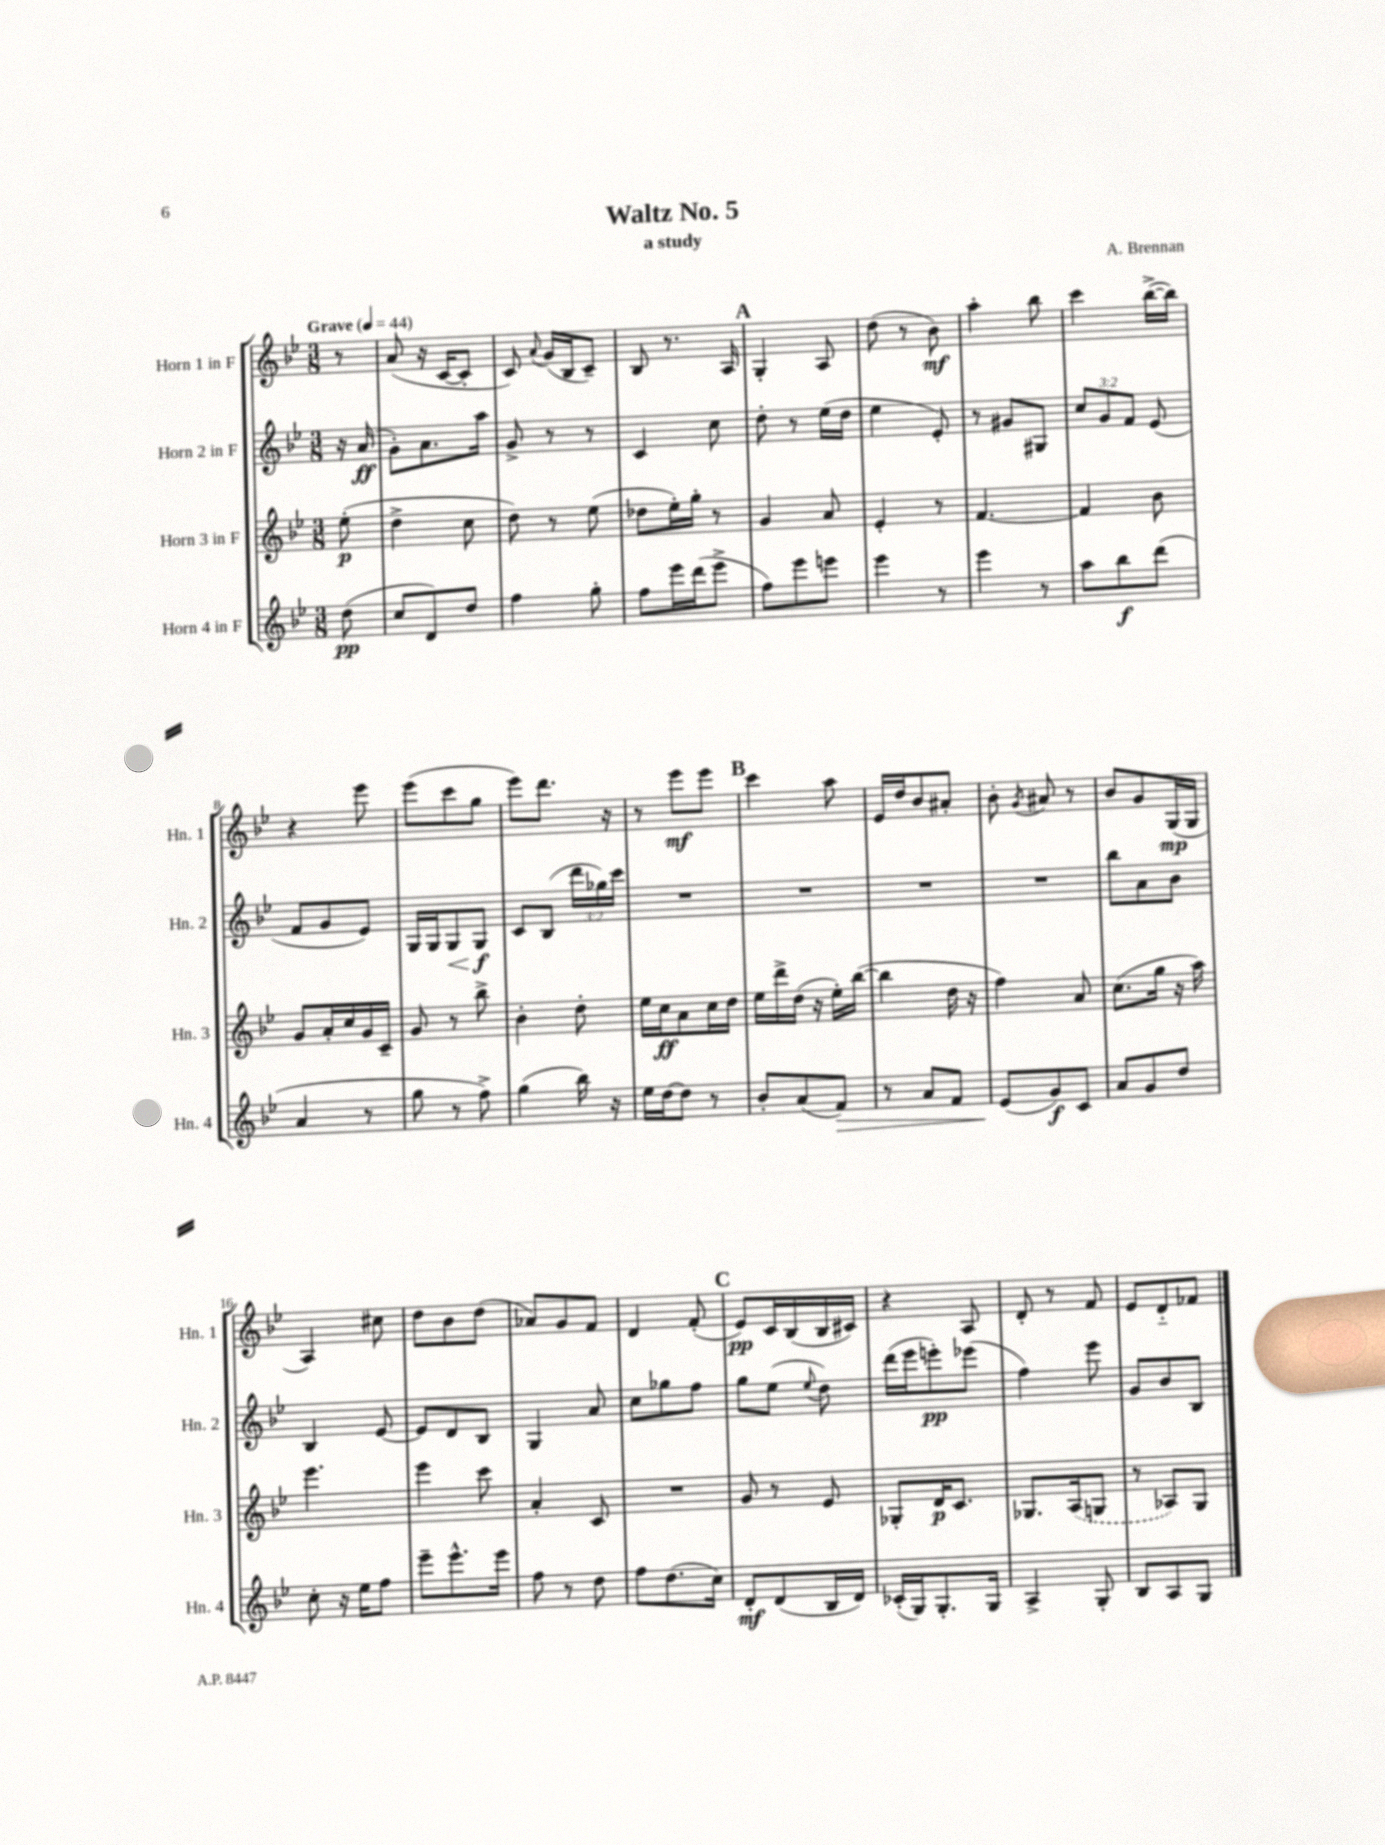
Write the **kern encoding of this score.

**kern	**kern	**kern	**kern
*staff4	*staff3	*staff2	*staff1
*clefG2	*clefG2	*clefG2	*clefG2
*k[b-e-]	*k[b-e-]	*k[b-e-]	*k[b-e-]
*M3/8	*M3/8	*M3/8	*M3/8
*MM44	*MM44	*MM44	*MM44
(8dd	(8ee-'	16r	8r
.	.	(16a	.
=	=	=	=
8cc	4dd^	8g')	(8a
8d)	.	8.a	16r
.	.	.	[16c
8dd	8cc	.	8c']
.	.	16aa	.
=	=	=	=
4ff	8dd)	8g^	8c)
.	.	.	8qqa
.	8r	8r	(16g
.	.	.	16B-
8gg'	(8ee-	8r	8c~)
=	=	=	=
8ff	8dd-	4c	8B-
16eee-	16ee-')	.	8.r
(16ddd	16gg'	.	.
8eee-^	8r	8cc	.
.	.	.	16A
=	=	=	=
8ff)	4g	8dd'	4G'
8eee-	.	8r	.
8eee	8a	(16ee-	8A
.	.	16dd	.
=	=	=	=
4eee-	4e-'	4ee-	(8dd
.	.	.	8r
8r	8r	8e-')	8b-)
=	=	=	=
4eee-	[4.f	8r	4aa'
.	.	8g#	.
8r	.	8G#	8bb-
=	=	=	=
8aa	4f]	12cc	4ccc
.	.	12g	.
8bb-	.	.	.
.	.	12f	.
(8ddd	8b-	(8e-	([16bb-^
.	.	.	16bb-])
=	=	=	=
4a	8g	8f	4r
.	16a'	8g	.
.	16cc	.	.
8r	16g	8e-)	8eee-
.	16c~	.	.
=	=	=	=
8gg	8g	16G	(8eee-
.	.	16G	.
8r	8r	8G	8ccc
8ff^)	8bb-^	8G	8gg
=	=	=	=
(4gg	4b-'	8c	8eee-)
.	.	(8B-	8.ddd
16bb-)	8dd'	24ddd	.
.	.	24gg-)	.
16r	.	.	16r
.	.	24ccc	.
=	=	=	=
16ee-	16ee-	4.r	8r
[16dd	16cc	.	.
8dd]	8a	.	8eee-
8r	16cc	.	8eee-
.	16dd	.	.
=	=	=	=
8b-'	16ee-	4.r	4ccc
.	16ddd^	.	.
(8a	(16dd	.	.
.	16r	.	.
8f)	16ee-')	.	8aa
.	([16bb-	.	.
=	=	=	=
8r	4bb-]	4.r	16e-
.	.	.	16dd
8a	.	.	8b-
8f	16dd	.	8a#'
.	16r	.	.
=	=	=	=
(8e-	4ff)	4.r	8b-'
.	.	.	8qg
8g)	.	.	8a#
8c	8a	.	8r
=	=	=	=
8a	(8.cc	8bb-	8b-
8g	.	8a	8g
.	16gg	.	.
8dd	16r	8b-	(16G
.	16aa)	.	16G
=	=	=	=
8cc'	4.eee-	4B-	4A)
16r	.	.	.
16ee-	.	.	.
8ff	.	[8e-	8cc#
=	=	=	=
8eee-~	4eee-	8e-]	8dd
8.eee-^^	.	8d	8b-
.	8ccc	8B-	(8dd
16eee-	.	.	.
=	=	=	=
8ff	4a'	4G	8a-)
8r	.	.	8g
8dd	8c	8a	8f
=	=	=	=
8ff	4.r	8cc	4d
(8.dd	.	8gg-	.
.	.	8ff	(8f'
16cc)	.	.	.
=	=	=	=
8d'	8g	8gg	8e-)
(8d	8r	(8ee-	16c
.	.	.	(16B-
.	.	8qqee-	.
16B-	8e-	8dd)	16B-
16d)	.	.	16c#)
=	=	=	=
(16c-'	8G-'	(16ddd	4r
16G)	.	16eee-	.
8.G'	16d	8eee')	.
.	8.c	.	.
.	.	(8eee-	8A
16G	.	.	.
=	=	=	=
4A^	8.G-	4ff)	8d'
.	.	.	8r
.	(16A	.	.
8G'	8G	8eee-	8f
=	=	=	=
8B-	8r	8g	8e-
8A	8A-)	8b-	8d'~
8G	8G	8B-	8f-
==	==	==	==
*-	*-	*-	*-
